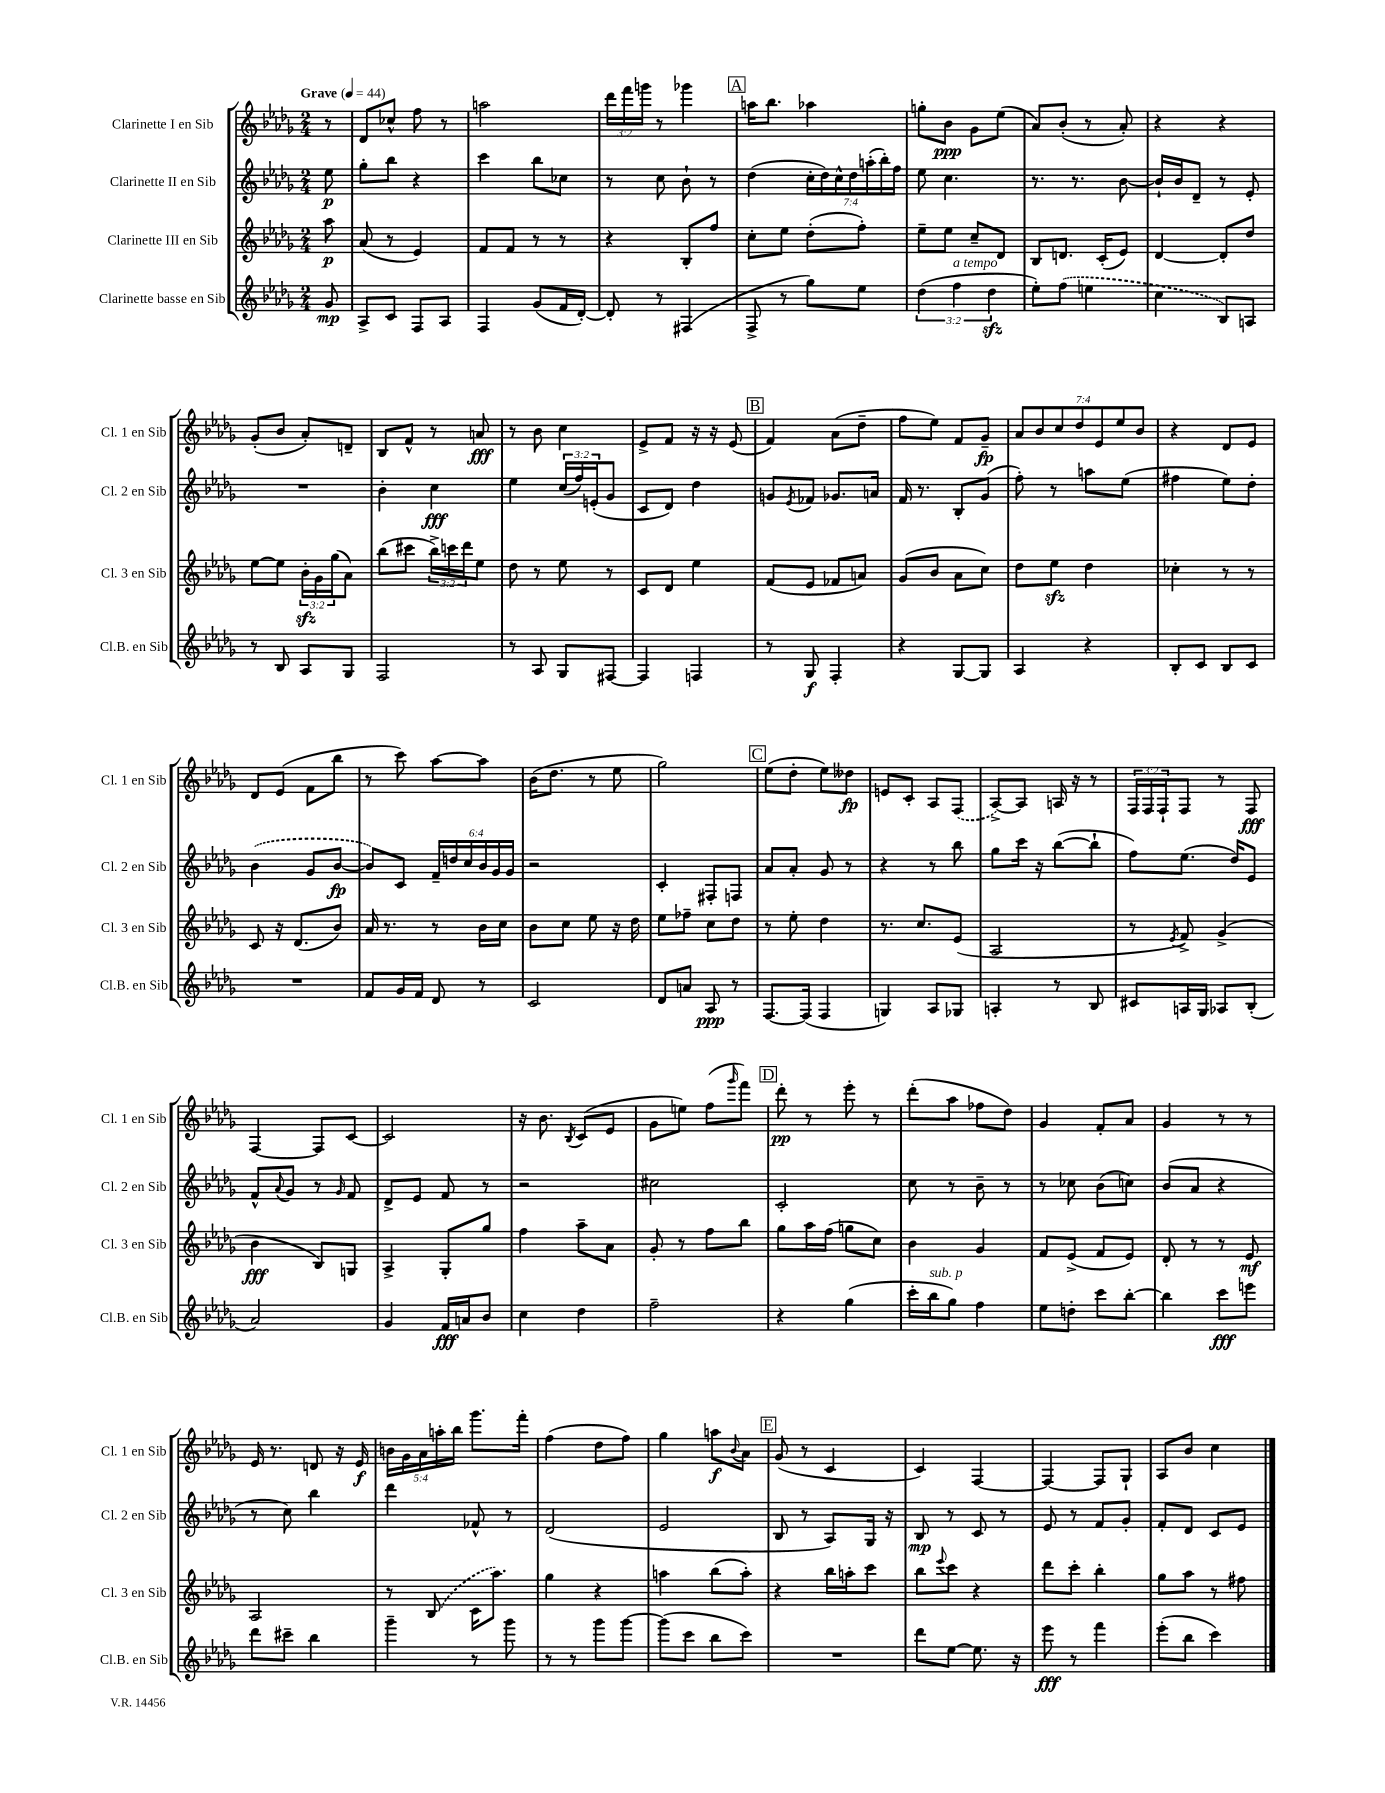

**kern	**dynam	**kern	**dynam	**kern	**dynam	**kern	**dynam
*part4	*part4	*part3	*part3	*part2	*part2	*part1	*part1
*staff4	*staff4	*staff3	*staff3	*staff2	*staff2	*staff1	*staff1
*I"Clarinette basse en Sib	*	*I"Clarinette III en Sib	*	*I"Clarinette II en Sib	*	*I"Clarinette I en Sib	*
*I'Cl.B. en Sib	*	*I'Cl. 3 en Sib	*	*I'Cl. 2 en Sib	*	*I'Cl. 1 en Sib	*
*clefG2	*	*clefG2	*	*clefG2	*	*clefG2	*
*k[b-e-a-d-g-]	*	*k[b-e-a-d-g-]	*	*k[b-e-a-d-g-]	*	*k[b-e-a-d-g-]	*
*M2/4	*	*M2/4	*	*M2/4	*	*M2/4	*
*MM44	*	*MM44	*	*MM44	*	*MM44	*
=	=	=	=	=	=	=	=
!	!	!	!	!	!	!LO:TX:a:B:t=Grave	!
8g-/	mp	8aa-\	p	8ee-\	p	8r	.
=1	=1	=1	=1	=1	=1	=1	=1
8A-^/L	.	(8a-/	.	8gg-'\L	.	8d-/L	.
8c/J	.	8r	.	8bb-\J	.	8cc-X^^/J	.
8F/L	.	4e-/)	.	4r	.	8ff\	.
8A-/J	.	.	.	.	.	8r	.
=2	=2	=2	=2	=2	=2	=2	=2
4F/	.	8f/L	.	4ccc\	.	2aan\	.
.	.	8f/J	.	.	.	.	.
(8g-/L	.	8r	.	8bb-\L	.	.	.
16f/L	.	8r	.	8cc-X\J	.	.	.
[16d-'/JJ)	.	.	.	.	.	.	.
=3	=3	=3	=3	=3	=3	=3	=3
8d-'/]	.	4r	.	8r	.	24ddd-\LL	.
.	.	.	.	.	.	24fff\	.
.	.	.	.	.	.	24gggn\JJ	.
8r	.	.	.	8cc\	.	8r	.
(4F#X/	.	8B-'/L	.	8b-`\	.	4ggg-X\	.
.	.	8ff/J	.	8r	.	.	.
!!LO:REH:place=s1:t=A
=4	=4	=4	=4	=4	=4	=4	=4
8F^/	.	8cc'\L	.	(4dd-\	.	16aan\KL	.
.	.	.	.	.	.	8.bb-\J	.
8r	.	8ee-\J	.	.	.	.	.
8gg-\L)	.	(8dd-'\L	.	28cc'\LL	.	4aa-X\	.
.	.	.	.	28dd-\)	.	.	.
.	.	.	.	28cc^^\	.	.	.
.	.	.	.	28dd-\	.	.	.
8ee-\J	.	8ff'\J)	.	.	.	.	.
.	.	.	.	(28aan'\	.	.	.
.	.	.	.	28bb-'\)	.	.	.
.	.	.	.	28ff\JJ	.	.	.
=5	=5	=5	=5	=5	=5	=5	=5
(6dd-\	.	8ee-~\L	.	8ee-\	.	8ggn'\L	.
.	.	8ee-\J	.	4.cc\	.	8b-\J	ppp
!LO:TX:a:i:t=a tempo	!	!	!	!	!	!	!
6ff\	.	.	.	.	.	.	.
.	.	8cc~/L	.	.	.	8g-\L	.
6dd-zz\	.	.	.	.	.	.	.
.	.	8d-/J	.	.	.	(8ee-\J	.
=6	=6	=6	=6	=6	=6	=6	=6
8ee-'\L)	.	8B-/L	.	8.r	.	8a-/L)	.
(8ff\J	.	8.dn/J	.	.	.	(8b-'/J	.
.	.	.	.	8.r	.	.	.
4een\	.	.	.	.	.	8r	.
.	.	(16c'/KL	.	.	.	.	.
.	.	8e-/J)	.	[8b-\	.	8a-'/)	.
=7	=7	=7	=7	=7	=7	=7	=7
4cc\	.	[4d-/	.	16b-`/LL]	.	4r	.
.	.	.	.	16b-/J	.	.	.
.	.	.	.	8d-~/J	.	.	.
8B-/L)	.	8d-'/L]	.	8r	.	4r	.
8An/J	.	8dd-/J	.	8e-'/	.	.	.
!!LO:LB:g=z
=8	=8	=8	=8	=8	=8	=8	=8
8r	.	[8ee-\L	.	2r	.	(8g-'/L	.
8B-/	.	8ee-\J]	.	.	.	8b-/J	.
8A-/L	.	24b-zz'\LL	.	.	.	8a-'/L)	.
.	.	24g-\	.	.	.	.	.
.	.	(24gg-\J	.	.	.	.	.
8G-/J	.	8a-\J)	.	.	.	8dn~/J	.
=9	=9	=9	=9	=9	=9	=9	=9
2F/	.	(8bb-\L	.	4b-'\	.	8B-/L	.
.	.	8ccc#X\J	.	.	.	8f^^/J	.
.	.	24bb-^\LL)	.	4cc\	fff	8r	.
.	.	24cccn\	.	.	.	.	.
.	.	24ddd-\J	.	.	.	.	.
.	.	8ee-\J	.	.	.	8an/	fff
=10	=10	=10	=10	=10	=10	=10	=10
8r	.	8dd-\	.	4ee-\	.	8r	.
8A-/	.	8r	.	.	.	8b-\	.
8G-/L	.	8ee-\	.	(24cc/LL	.	4cc\	.
.	.	.	.	24ff/)	.	.	.
.	.	.	.	(24en'/J	.	.	.
[8F#X/J	.	8r	.	8g-/J	.	.	.
=11	=11	=11	=11	=11	=11	=11	=11
4F#/]	.	8c/L	.	8c/L	.	8e-^/L	.
.	.	8d-/J	.	8d-/J)	.	8f/J	.
4Fn/	.	4ee-\	.	4dd-\	.	16r	.
.	.	.	.	.	.	16r	.
.	.	.	.	.	.	(8e-/	.
!!LO:REH:place=s1:t=B
=12	=12	=12	=12	=12	=12	=12	=12
8r	.	(8f/L	.	8gn/L	.	4f/)	.
.	.	.	.	8qe-/	.	.	.
8G-/	f	8e-/J	.	8f-X/J	.	.	.
4F'/	.	8f-X/L	.	8.g-X/L	.	(8a-\L	.
.	.	8an/J)	.	.	.	8dd-~\J	.
.	.	.	.	16an/Jk	.	.	.
=13	=13	=13	=13	=13	=13	=13	=13
4r	.	(8g-/L	.	16f/	.	8ff\L	.
.	.	.	.	8.r	.	.	.
.	.	8b-/J	.	.	.	8ee-\J)	.
[8G-/L	.	8a-\L	.	8B-'/L	.	8f/L	.
8G-/J]	.	8cc\J)	.	(8g-/J	.	8g-~/J	fp
=14	=14	=14	=14	=14	=14	=14	=14
4A-/	.	8dd-\L	.	8ff'\)	.	14a-/L	.
.	.	.	.	.	.	14b-/	.
.	.	8ee-zz\J	.	8r	.	.	.
.	.	.	.	.	.	14cc/	.
.	.	.	.	.	.	14dd-/	.
4r	.	4dd-\	.	8aan\L	.	.	.
.	.	.	.	.	.	14e-/	.
.	.	.	.	.	.	14ee-/	.
.	.	.	.	(8ee-\J	.	.	.
.	.	.	.	.	.	14b-/J	.
=15	=15	=15	=15	=15	=15	=15	=15
8B-'/L	.	4cc-X'\	.	4ff#X\	.	4r	.
8c/J	.	.	.	.	.	.	.
8B-/L	.	8r	.	8ee-\L)	.	8d-/L	.
8c/J	.	8r	.	8dd-'\J	.	8e-/J	.
!!LO:LB:g=z
=16	=16	=16	=16	=16	=16	=16	=16
2r	.	8c/	.	(4b-\	.	8d-/L	.
.	.	16r	.	.	.	(8e-/J	.
.	.	(8.d-/L	.	.	.	.	.
.	.	.	.	8g-/L	.	8f\L	.
.	.	8b-/J)	.	[8b-/J	fp	8bb-\J	.
=17	=17	=17	=17	=17	=17	=17	=17
8f/L	.	16a-/	.	8b-/L])	.	8r	.
.	.	8.r	.	.	.	.	.
16g-/L	.	.	.	8c/J	.	8ccc\)	.
16f/JJ	.	.	.	.	.	.	.
8d-/	.	8r	.	24f~/LL	.	[8aa-\L	.
.	.	.	.	24ddn/	.	.	.
.	.	.	.	24cc/	.	.	.
8r	.	16b-\LL	.	24b-/	.	8aa-\J]	.
.	.	.	.	24g-/	.	.	.
.	.	16cc\JJ	.	.	.	.	.
.	.	.	.	24g-/JJ	.	.	.
=18	=18	=18	=18	=18	=18	=18	=18
2c/	.	8b-\L	.	2r	.	(16b-\KL	.
.	.	.	.	.	.	8.dd-\J	.
.	.	8cc\J	.	.	.	.	.
.	.	8ee-\	.	.	.	8r	.
.	.	16r	.	.	.	8ee-\	.
.	.	16dd-\	.	.	.	.	.
=19	=19	=19	=19	=19	=19	=19	=19
8d-/L	.	8ee-\L	.	4c'/	.	2gg-\)	.
8an/J	.	8ff-X~\J	.	.	.	.	.
8A-/	ppp	8cc\L	.	8F#X'/L	.	.	.
8r	.	8dd-\J	.	8Fn/J	.	.	.
!!LO:REH:place=s1:t=C
=20	=20	=20	=20	=20	=20	=20	=20
[8.F/L	.	8r	.	8a-/L	.	(8ee-\L	.
.	.	8ee-'\	.	8a-'/J	.	8dd-'\J	.
(16F/Jk]	.	.	.	.	.	.	.
4F/	.	4dd-\	.	8g-/	.	8ee-\L)	.
.	.	.	.	8r	.	8dd--X\J	fp
=21	=21	=21	=21	=21	=21	=21	=21
4Gn/)	.	8.r	.	4r	.	8en/L	.
.	.	.	.	.	.	8c'/J	.
.	.	8.cc/L	.	.	.	.	.
8A-/L	.	.	.	8r	.	8A-/L	.
8G-X/J	.	(8e-/J	.	8bb-\	.	(8F/J	.
=22	=22	=22	=22	=22	=22	=22	=22
4An'/	.	2A-/	.	8gg-\L	.	[8A-^/L)	.
.	.	.	.	16ccc\Jk	.	8A-/J]	.
.	.	.	.	16r	.	.	.
8r	.	.	.	([8bb-\L	.	16An/	.
.	.	.	.	.	.	16r	.
8B-/	.	.	.	8bb-`\J]	.	8r	.
=23	=23	=23	=23	=23	=23	=23	=23
8c#X/L	.	8r	.	8ff\L)	.	24F/LL	.
.	.	.	.	.	.	24F/	.
.	.	.	.	.	.	24F`/J	.
.	.	8qe-/	.	.	.	.	.
16An/L	.	8f^/)	.	(8.ee-\J	.	8F/J	.
16G-/JJ	.	.	.	.	.	.	.
8A-X/L	.	(4g-^/	.	.	.	8r	.
.	.	.	.	16dd-/KL)	.	.	.
(8B-'/J	.	.	.	8e-/J	.	8F/	fff
!!LO:LB:g=z
=24	=24	=24	=24	=24	=24	=24	=24
2a-/)	.	4b-\	fff	8f^^/L	.	[4F/	.
.	.	.	.	8qqa-/	.	.	.
.	.	.	.	8g-/J	.	.	.
.	.	8B-/L)	.	8r	.	8F/L]	.
.	.	.	.	16qqg-/	.	.	.
.	.	8Gn/J	.	8f/	.	[8c/J	.
=25	=25	=25	=25	=25	=25	=25	=25
4g-/	.	4A-^/	.	8d-^/L	.	2c/]	.
.	.	.	.	8e-/J	.	.	.
16f/LL	fff	8G-'/L	.	8f/	.	.	.
16an/J	.	.	.	.	.	.	.
8b-/J	.	8gg-/J	.	8r	.	.	.
=26	=26	=26	=26	=26	=26	=26	=26
4cc\	.	4ff\	.	2r	.	16r	.
.	.	.	.	.	.	8.b-\	.
.	.	.	.	.	.	8qB-/	.
4dd-\	.	8aa-~\L	.	.	.	(8c/L	.
.	.	8a-\J	.	.	.	8e-/J	.
=27	=27	=27	=27	=27	=27	=27	=27
2ff~\	.	8g-'/	.	2cc#X\	.	8g-\L	.
.	.	8r	.	.	.	8een\J)	.
.	.	8ff\L	.	.	.	(8ff\L	.
.	.	.	.	.	.	16qqggg-/	.
.	.	8bb-\J	.	.	.	8fff\J)	.
!!LO:REH:place=s1:t=D
=28	=28	=28	=28	=28	=28	=28	=28
4r	.	8gg-\L	.	2c'/	.	8ddd-'\	pp
.	.	16aa-\L	.	.	.	8r	.
.	.	(16ff\JJ	.	.	.	.	.
(4gg-\	.	8ggn\L	.	.	.	8eee-'\	.
.	.	8cc\J)	.	.	.	8r	.
=29	=29	=29	=29	=29	=29	=29	=29
16ccc'\LL	.	4b-\	.	8cc\	.	(8ddd-'\L	.
!LO:TX:a:i:t=sub. p	!	!	!	!	!	!	!
16bb-\J	.	.	.	.	.	.	.
8gg-\J)	.	.	.	8r	.	8aa-\J	.
4ff\	.	4g-/	.	8b-~\	.	8ff-X\L	.
.	.	.	.	8r	.	8dd-\J)	.
=30	=30	=30	=30	=30	=30	=30	=30
8ee-\L	.	8f/L	.	8r	.	4g-/	.
8ddn'\J	.	(8e-^/J	.	8cc-X\	.	.	.
8ccc\L	.	8f/L	.	(8b-\L	.	8f'/L	.
[8bb-'\J	.	8e-/J)	.	8ccn\J)	.	8a-/J	.
=31	=31	=31	=31	=31	=31	=31	=31
4bb-\]	.	8d-'/	.	(8b-/L	.	4g-/	.
.	.	8r	.	8a-/J	.	.	.
8ccc\L	fff	8r	.	4r	.	8r	.
8eeen\J	.	8e-/	mf	.	.	8r	.
!!LO:LB:g=z
=32	=32	=32	=32	=32	=32	=32	=32
8ddd-\L	.	2A-/	.	8r	.	16e-/	.
.	.	.	.	.	.	8.r	.
8ccc#X~\J	.	.	.	8cc\)	.	.	.
4bb-\	.	.	.	4bb-\	.	8dn/	.
.	.	.	.	.	.	16r	.
.	.	.	.	.	.	16e-/	f
=33	=33	=33	=33	=33	=33	=33	=33
4ggg-~\	.	8r	.	4ddd-\	.	20bn\LL	.
.	.	.	.	.	.	20g-\	.
.	.	.	.	.	.	20a-\	.
.	.	(8B-/	.	.	.	.	.
.	.	.	.	.	.	20aan'\	.
.	.	.	.	.	.	20bb-\JJ	.
8r	.	16c\KL	.	8f-X^^/	.	8.ggg-\L	.
.	.	8.aa-\J)	.	.	.	.	.
8ggg-\	.	.	.	8r	.	.	.
.	.	.	.	.	.	16fff'\Jk	.
=34	=34	=34	=34	=34	=34	=34	=34
8r	.	4gg-\	.	(2d-/	.	(4ff\	.
8r	.	.	.	.	.	.	.
8ggg-\L	.	4r	.	.	.	8dd-\L	.
[8ggg-\J	.	.	.	.	.	8ff\J)	.
=35	=35	=35	=35	=35	=35	=35	=35
(8ggg-\L]	.	4aan\	.	2e-/	.	4gg-\	.
8ccc\J	.	.	.	.	.	.	.
8bb-\L	.	(8bb-\L	.	.	.	8aan\L	f
.	.	.	.	.	.	8qqb-/	.
8ccc\J)	.	8aa'\J)	.	.	.	8a-\J	.
!!LO:REH:place=s1:t=E
=36	=36	=36	=36	=36	=36	=36	=36
2r	.	4r	.	8B-/	.	(8g-/	.
.	.	.	.	8r	.	8r	.
.	.	16bb-\LL	.	8A-/L)	.	4c/	.
.	.	16aan'\J	.	.	.	.	.
.	.	8ccc\J	.	16G-/Jk	.	.	.
.	.	.	.	16r	.	.	.
=37	=37	=37	=37	=37	=37	=37	=37
8ddd-\L	.	8bb-\L	.	8B-/	mp	4c/)	.
.	.	8qqeee-/	.	.	.	.	.
[8ee-\J	.	8ccc\J	.	8r	.	.	.
8.ee-\]	.	4r	.	8c/	.	[4F/	.
.	.	.	.	8r	.	.	.
16r	.	.	.	.	.	.	.
=38	=38	=38	=38	=38	=38	=38	=38
8eee-\	fff	8ddd-\L	.	8e-/	.	4F/_	.
8r	.	8ccc'\J	.	8r	.	.	.
4fff\	.	4bb-'\	.	8f/L	.	8F/L]	.
.	.	.	.	8g-'/J	.	8G-`/J	.
=39	=39	=39	=39	=39	=39	=39	=39
(8eee-'\L	.	8gg-\L	.	8f'/L	.	8A-/L	.
8bb-\J	.	8aa-\J	.	8d-/J	.	8b-/J	.
4ccc\)	.	8r	.	8c/L	.	4cc\	.
.	.	8ff#X\	.	8e-/J	.	.	.
==	==	==	==	==	==	==	==
*-	*-	*-	*-	*-	*-	*-	*-
